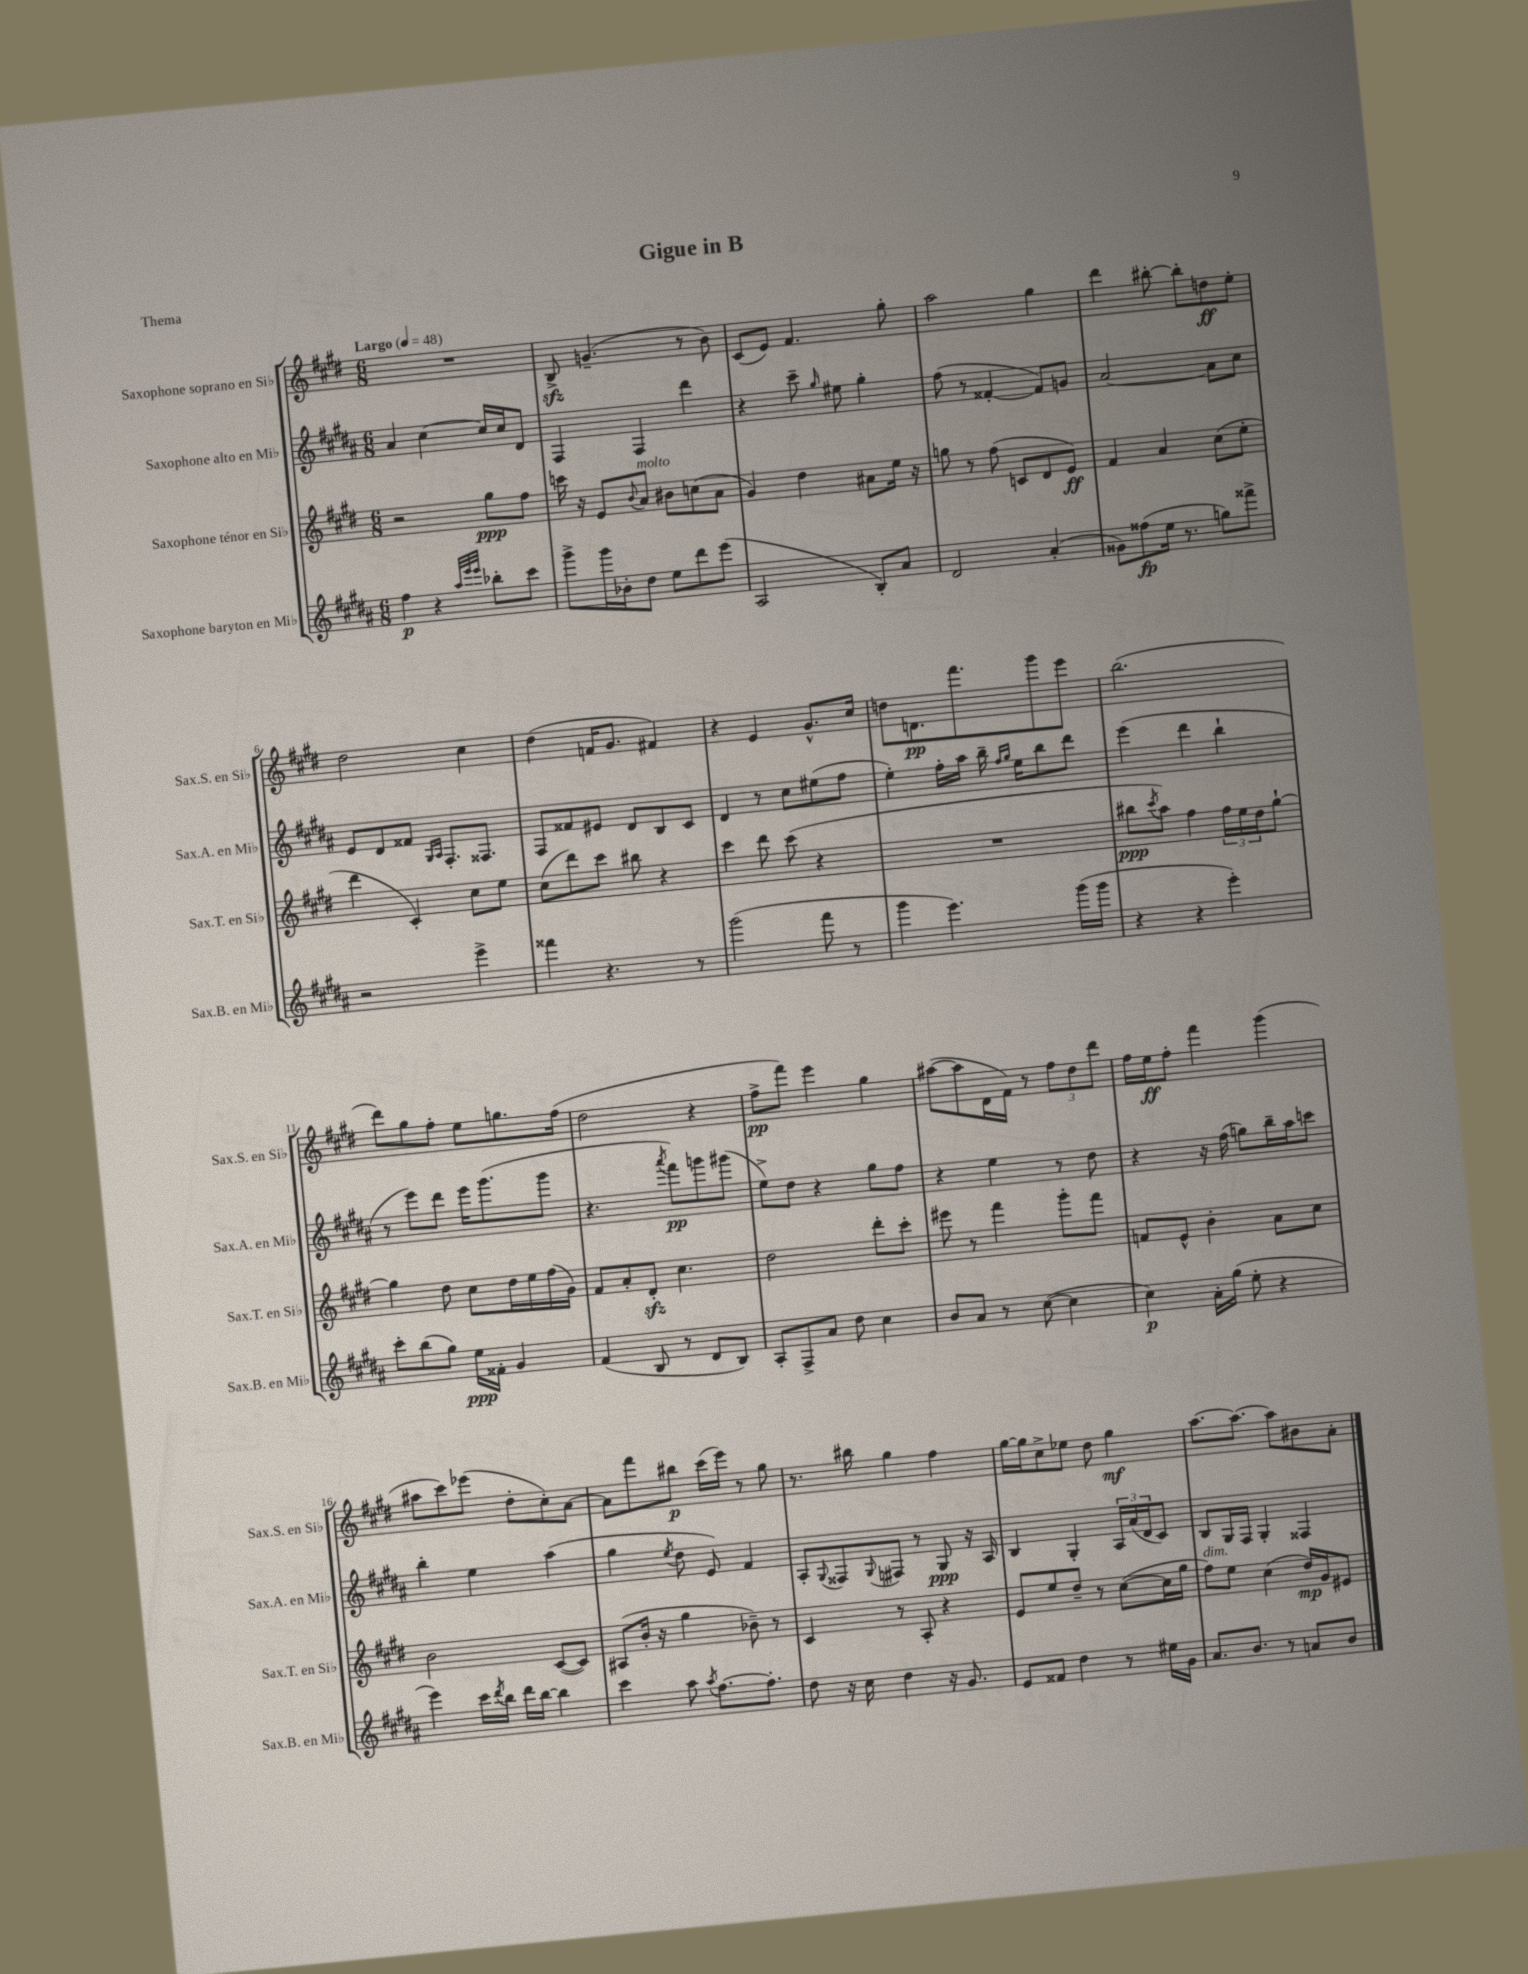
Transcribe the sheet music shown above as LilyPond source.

\header { title = "Gigue in B" piece = "Thema" }
<<
\new StaffGroup <<
\new Staff = "s0" \with { instrumentName = "Saxophone soprano en Sib" shortInstrumentName = "Sax.S. en Sib" } {
    \clef treble \key e \major \numericTimeSignature \time 6/8 \tempo "Largo" 4 = 48
    R2. |
    b8->\sfz g'4.--( r8 b'8) |
    cis'8( e'8) fis'4. gis''8-. |
    a''2 gis''4 |
    dis'''4 bis''8~-. bis''8-. d''8\ff e''8-. |
    dis''2 cis''4 |
    dis''4( f'16 gis'8. fis'4) |
    r4 e'4 gis'8.-^ cis''16 |
    d''8 d'8.\pp fis'''8. gis'''8 e'''8 |
    b''2.( |
    dis'''8) gis''8 fis''8-. e''8 g''8. fis''16( |
    dis''2 r4 |
    fis''8->\pp fis'''8) e'''4 gis''4 |
    ais''8~( ais''8 dis'16 fis'16) r8 \tuplet 3/2 { fis''8 dis''8 dis'''8 } |
    fis''16 e''16\ff fis''8-. fis'''4 gis'''4( |
    ais''8 cis'''8) ees'''8( dis''8-. cis''8-.) a'8~ |
    a'8 fis'''8 bis''8\p cis'''16( e'''16) r8 gis''8 |
    r8. bis''16 gis''4 fis''4 |
    gis''16~ gis''16 cis''8-> ees''8 dis''8 gis''4\mf |
    a''8.~ a''8.~ a''8 bis'8 a'8-. \bar "|." |
}
\new Staff = "s1" \with { instrumentName = "Saxophone alto en Mib" shortInstrumentName = "Sax.A. en Mib" } {
    \clef treble \key b \major \numericTimeSignature \time 6/8
    ais'4 cis''4~ cis''16 cis''16 dis'8 |
    fis4 fis4 dis'''4 |
    r4 cis'''8-- \grace { gis''16 } eis''8 gis''4-. |
    fis''8( r8 fisis'4~-. fisis'8) g'8 |
    ais'2~ ais'8 cis''8 |
    e'8 dis'8 fisis'8 \grace { gis16 ais16 } fis8.-. fisis8. |
    fis8 fisis'8 eis'8 dis'8 b8 cis'8 |
    dis'4 r8 cis''8 eis''8( fis''8 |
    e''4-.) fis''16-. ais''16 b''16-- \grace { fis''16 gis''16 } e''16 b''8 dis'''8 |
    e'''4( dis'''4 b''4-! |
    r8 e'''8) dis'''8 e'''16 gis'''8.( gis'''8 |
    r4. \acciaccatura { ais'''8 } fis'''8\pp) g'''8 gis'''8( |
    e''8->) dis''8 r4 gis''8 fis''8 |
    r4 e''4 r8 dis''8 |
    r4 r16 fis''16( g''8) b''16-- ais''16 c'''8 |
    b''4-. e''4 ais''4( |
    gis''4 \acciaccatura { e''8 } dis''8 e'8) fis'4 |
    ais8-. \appoggiatura { gis8 } fisis8 \appoggiatura { gis8 } fis8 r8 gis8\ppp r16 ais16 |
    b4 gis4-. \tuplet 3/2 { ais16 ais'16( dis'16 } cis'8) |
    b8 gis16 fis16 gis4-. fisis4 \bar "|." |
}
\new Staff = "s2" \with { instrumentName = "Saxophone ténor en Sib" shortInstrumentName = "Sax.T. en Sib" } {
    \clef treble \key e \major \numericTimeSignature \time 6/8
    r2 gis''8\ppp fis''8 |
    c'''16 r16 e'8 \appoggiatura { b'8 } a'8^\markup { \italic "molto" } bis'8 c''8( a'8 |
    gis'4) dis''4 ais'8 e''16 r16 |
    g''8 r8 fis''8( c'8 dis'8 e'8\ff) |
    fis'4 a'4 cis''8( e''8-. |
    dis'''4 cis'4-.) cis''8 e''8 |
    cis''8( dis'''8) cis'''8 bis''8 r4 |
    cis'''4 dis'''8 cis'''8( r4 |
    R2. |
    bis''8\ppp \acciaccatura { cis'''8 } a''8) fis''4 \tuplet 3/2 { fis''16 e''16 dis''16 } gis''8~-! |
    gis''4 dis''8 cis''8 dis''16 e''16 fis''16( gis'16) |
    fis'8 a'8-. dis'8-.\sfz cis''4. |
    dis''2 dis'''8-. cis'''8-. |
    eis'''8 r8 fis'''4 gis'''8-. fis'''8 |
    f'8 e'8-^ b'4-. a'8 cis''8 |
    b'2 cis'8~( cis'8) |
    ais8( b'16-. r16 gis''4 bes'8--) r8 |
    cis'4 r8 a8-. r4 |
    e'8 e''8 dis''8-- r8 cis''8~( cis''16 gis''16 |
    fis''8^\markup { \italic "dim." }) e''8 cis''4( dis''16\mp) gis'16 eis'8 \bar "|." |
}
\new Staff = "s3" \with { instrumentName = "Saxophone baryton en Mib" shortInstrumentName = "Sax.B. en Mib" } {
    \clef treble \key b \major \numericTimeSignature \time 6/8
    fis''4\p r4 \grace { ais''32 e'''32 e'''32 } bes''8-. cis'''8 |
    gis'''8-> gis'''16 bes'16-. dis''8 e''8 dis'''8 e'''8( |
    ais2 b8-.) ais'8 |
    dis'2 ais'4-.( |
    gisis'8) fisis''8\fp( e''16 r8. g''8) fisis'''8-> |
    r2 e'''4-> |
    fisis'''4 r4. r8 |
    gis'''2( fis'''8 r8 |
    gis'''4 e'''4.) gis'''16( gis'''16 |
    r4 r4 e'''4-.) |
    cis'''8-. b''8( gis''8) e''16\ppp fisis'16-. gis'4 |
    fis'4( b8 r8 dis'8 b8) |
    ais8-. fis8-> ais'8 dis''8 cis''4 |
    b'8 ais'8 r8 cis''8~( cis''4 |
    cis''4\p) ais'16-. gis''16( e''8-. r4 |
    e'''4) cis'''16 \acciaccatura { dis'''8 } b''16 dis'''16 b''16~ b''4 |
    cis'''4 ais''8 \acciaccatura { ais''8 } fis''8.~ fis''8.-. |
    dis''8 r16 cis''16 dis''4 r16 gis'8. |
    e'8 fisis'8 dis''4 r8 eis''16 gis'16 |
    ais'8. b'8. r8 a'8 b'8 \bar "|." |
}
>>
>>
